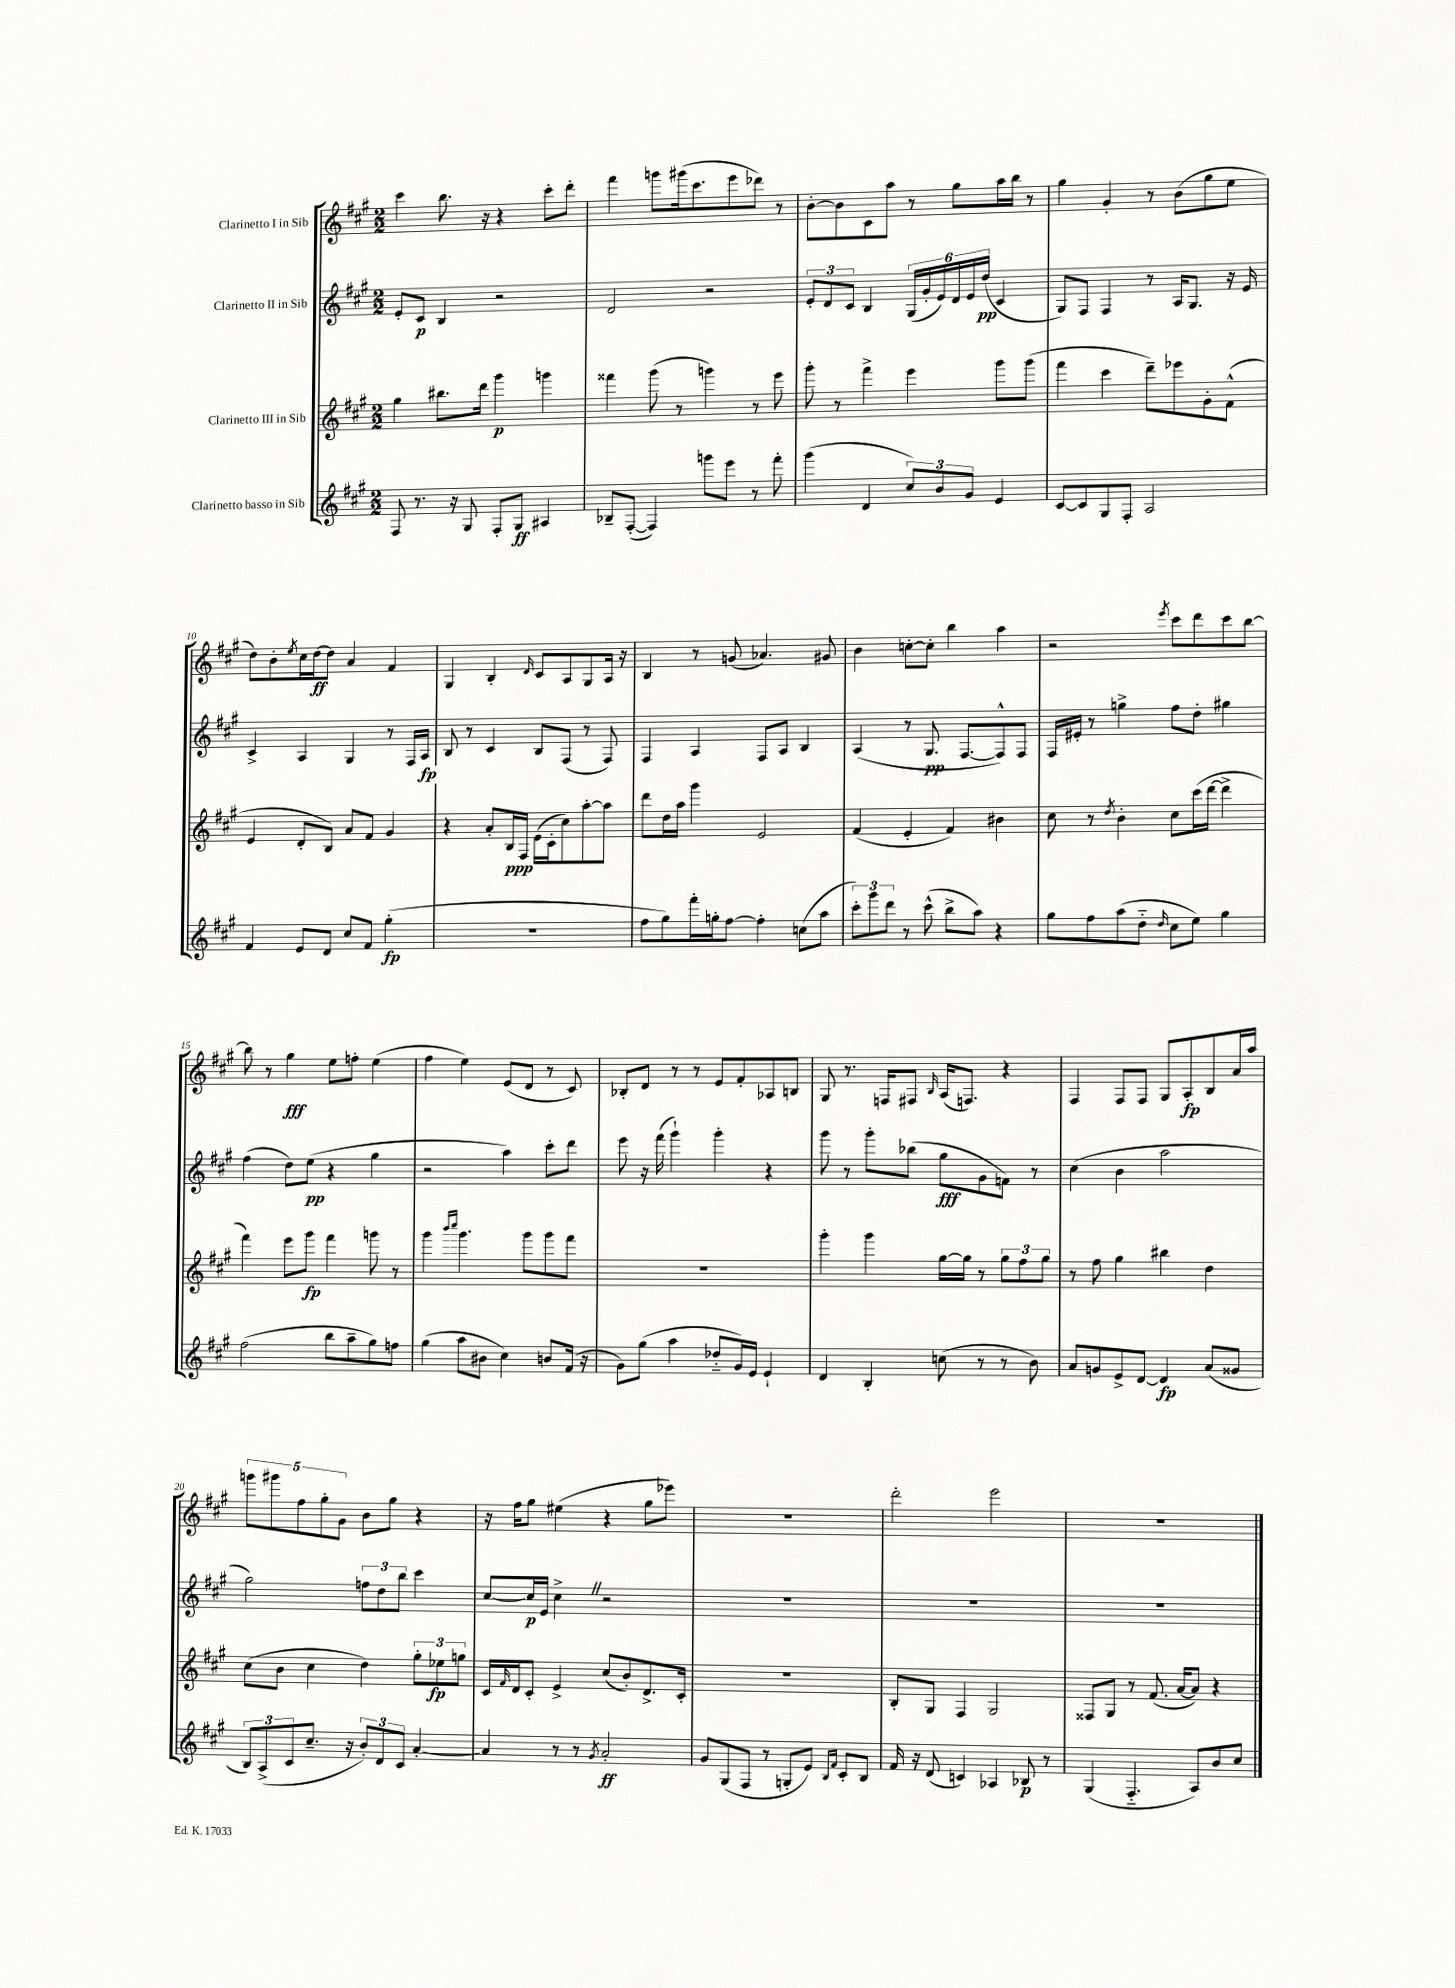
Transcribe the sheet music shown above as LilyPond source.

<<
\new StaffGroup <<
\new Staff = "s0" \with { instrumentName = "Clarinetto I in Sib" } {
    \clef treble \key a \major \numericTimeSignature \time 2/2
    cis'''4 b''8. r16 r4 cis'''8-. d'''8-. |
    fis'''4 g'''8 gis'''16( cis'''8. e'''8 des'''8) r8 |
    b'8~-. b'8 cis'8 a''8 r8 gis''8 a''16 b''16 r8 |
    gis''4 gis'4-. r8 b'8( gis''8 e''8 |
    d''8) b'8-. \acciaccatura { e''8 } cis''16 d''16~\ff d''8 a'4 fis'4 |
    gis4 b4-. \grace { d'16 } cis'8 a8 gis8 a16 r16 |
    b4 r8 g'8( aes'4.) gis'8 |
    b'4 c''8~-. c''8-. b''4 a''4 |
    r2 \acciaccatura { e'''8 } cis'''8 d'''8 cis'''8 b''8~ |
    b''8 r8 gis''4\fff e''8 f''8-. e''4( |
    fis''4 e''4) e'8( d'8 r8 cis'8) |
    bes8-. d'8 r8 r8 e'8 fis'8-. aes8 b8 |
    gis8 r8. f16 fis8 \grace { b16 } a16( f8.) r4 |
    fis4 fis8 fis8 gis8 a8-.\fp b8 a'16 a''16 |
    \tuplet 5/4 { g'''8 gis'''8 fis''8 gis''8-. gis'8 } b'8 gis''8 r4 |
    r16 fis''16 gis''8 eis''4( r4 gis''8 ees'''8) |
    R1 |
    d'''2-. e'''2 |
    R1 \bar "|." |
}
\new Staff = "s1" \with { instrumentName = "Clarinetto II in Sib" } {
    \clef treble \key a \major \numericTimeSignature \time 2/2
    e'8-. cis'8\p b4 r2 |
    d'2 r2 |
    \tuplet 3/2 { e'8-. d'8 cis'8 } b4 \tuplet 6/4 { gis16( gis'16-. e'16) d'16 e'16 d''16\pp( } cis'4 |
    gis8) fis8 fis4 r8 a16 gis8. r16 e'16 |
    cis'4-> a4 gis4 r8 fis16 a16\fp |
    b8 r8 cis'4 b8 fis8( r8 fis8) |
    fis4 a4 fis8 a8 b4 |
    a4( r8 gis8.\pp fis8.~ fis8-^) fis8 |
    fis16 eis'16-. r8 g''4-> fis''8 d''8-. gis''4 |
    fis''4( d''8) e''8\pp( r4 gis''4 |
    r2 a''4) cis'''8-. d'''8 |
    e'''8 r16 fis'''16( gis'''4-!) gis'''4-. r4 |
    gis'''8 r8 gis'''8-. bes''8( gis''8\fff gis'8 f'8) r8 |
    cis''4( b'4 a''2 |
    gis''2) \tuplet 3/2 { f''8 d''8 b''8 } cis'''4 |
    cis''8~ cis''16\p e'16 cis''4-> \once \override BreathingSign.text = \markup { \musicglyph "scripts.caesura.straight" } \breathe r2 |
    R1 |
    R1 |
    R1 \bar "|." |
}
\new Staff = "s2" \with { instrumentName = "Clarinetto III in Sib" } {
    \clef treble \key a \major \numericTimeSignature \time 2/2
    gis''4 bis''8. d'''16 gis'''4\p g'''4 |
    fisis'''4 gis'''8( r8 g'''4) r8 e'''8 |
    gis'''8-. r8 fis'''4-> e'''4 gis'''8 gis'''8( |
    fis'''4 cis'''4 d'''8--) ees'''8 gis'8-. fis'8-^( |
    e'4 d'8-. b8) a'8 fis'8 gis'4 |
    r4 a'8-. b16\ppp fis16 e'16( cis'16-. cis''8) a''8~-. a''8 |
    d'''8 d''16 a''16 gis'''4 e'2 |
    fis'4( e'4-. fis'4) bis'4 |
    cis''8 r8 \acciaccatura { d''8 } b'4-. cis''8 cis'''16( d'''16~ d'''4-> |
    fis'''4) e'''8 gis'''8\fp fis'''4 g'''8 r8 |
    gis'''4 \grace { b'''16 cis''''16 } gis'''4. gis'''8 gis'''8 fis'''8 |
    R1 |
    gis'''4-. gis'''4 gis''16~ gis''16 r8 \tuplet 3/2 { gis''8 fis''8 gis''8 } |
    r8 fis''8 gis''4 bis''4 d''4 |
    cis''8( b'8 cis''4 d''4) \tuplet 3/2 { gis''8-. ees''8\fp g''8 } |
    cis'16 \grace { fis'16 } d'16 cis'8-. e'4-> cis''8( b'8-.) d'8.-> cis'16-. |
    R1 |
    b8-. gis8 fis4 gis2 |
    fisis8 gis8 r8 fis'8.( a'16~ a'8) r4 \bar "|." |
}
\new Staff = "s3" \with { instrumentName = "Clarinetto basso in Sib" } {
    \clef treble \key a \major \numericTimeSignature \time 2/2
    fis8 r8. r16 gis8 fis8-. gis8\ff ais4 |
    bes8-- fis8~-.( fis4) g'''8 e'''8 r8 fis'''8-. |
    gis'''4( d'4 \tuplet 3/2 { cis''8) b'8 gis'8 } e'4 |
    cis'8~ cis'8 gis8 fis8-. a2 |
    fis'4 e'8 d'8 cis''8 fis'8 gis''4-.\fp( |
    R1 |
    fis''8 gis''8) fis'''16-. g''16-. fis''8~ fis''4-. c''8( a''8 |
    \tuplet 3/2 { cis'''8-.) gis'''8 d'''8 } r8 cis'''8-^( b''8-> a''8) r4 |
    gis''8 fis''8 a''8( d''8-_ \grace { d''16 } cis''8 e''8) gis''4 |
    fis''2( b''8 a''8-- gis''8) f''8 |
    gis''4( a''8 bis'8 cis''4) b'8 fis'16( r16 |
    gis'8) gis''8( a''4 des''8-_ gis'16) e'16 e'4-! |
    d'4 b4-. c''8( r8 r8 b'8) |
    a'8 g'8 e'8-> d'8~ d'4\fp a'8( gisis'8 |
    \tuplet 3/2 { b8) a8->( cis'8 } cis''8.-- r16 \tuplet 3/2 { b'8-.) d'8 cis'8 } a'4~-. |
    a'4 r8 r8 \acciaccatura { gis'8 } a'2-.\ff |
    gis'8 gis8( fis8 r8 g8-. e'8) \grace { b16 fis'16 } cis'8-. b8 |
    fis'16 r16 d'8( c'4) aes4 bes8\p r8 |
    gis4( fis4.-_ a8) b'8 cis''8 \bar "|." |
}
>>
>>
\layout { \context { \Score currentBarNumber = #6 \override BarNumber.break-visibility = ##(#f #t #t) barNumberVisibility = #(every-nth-bar-number-visible 5) } }
